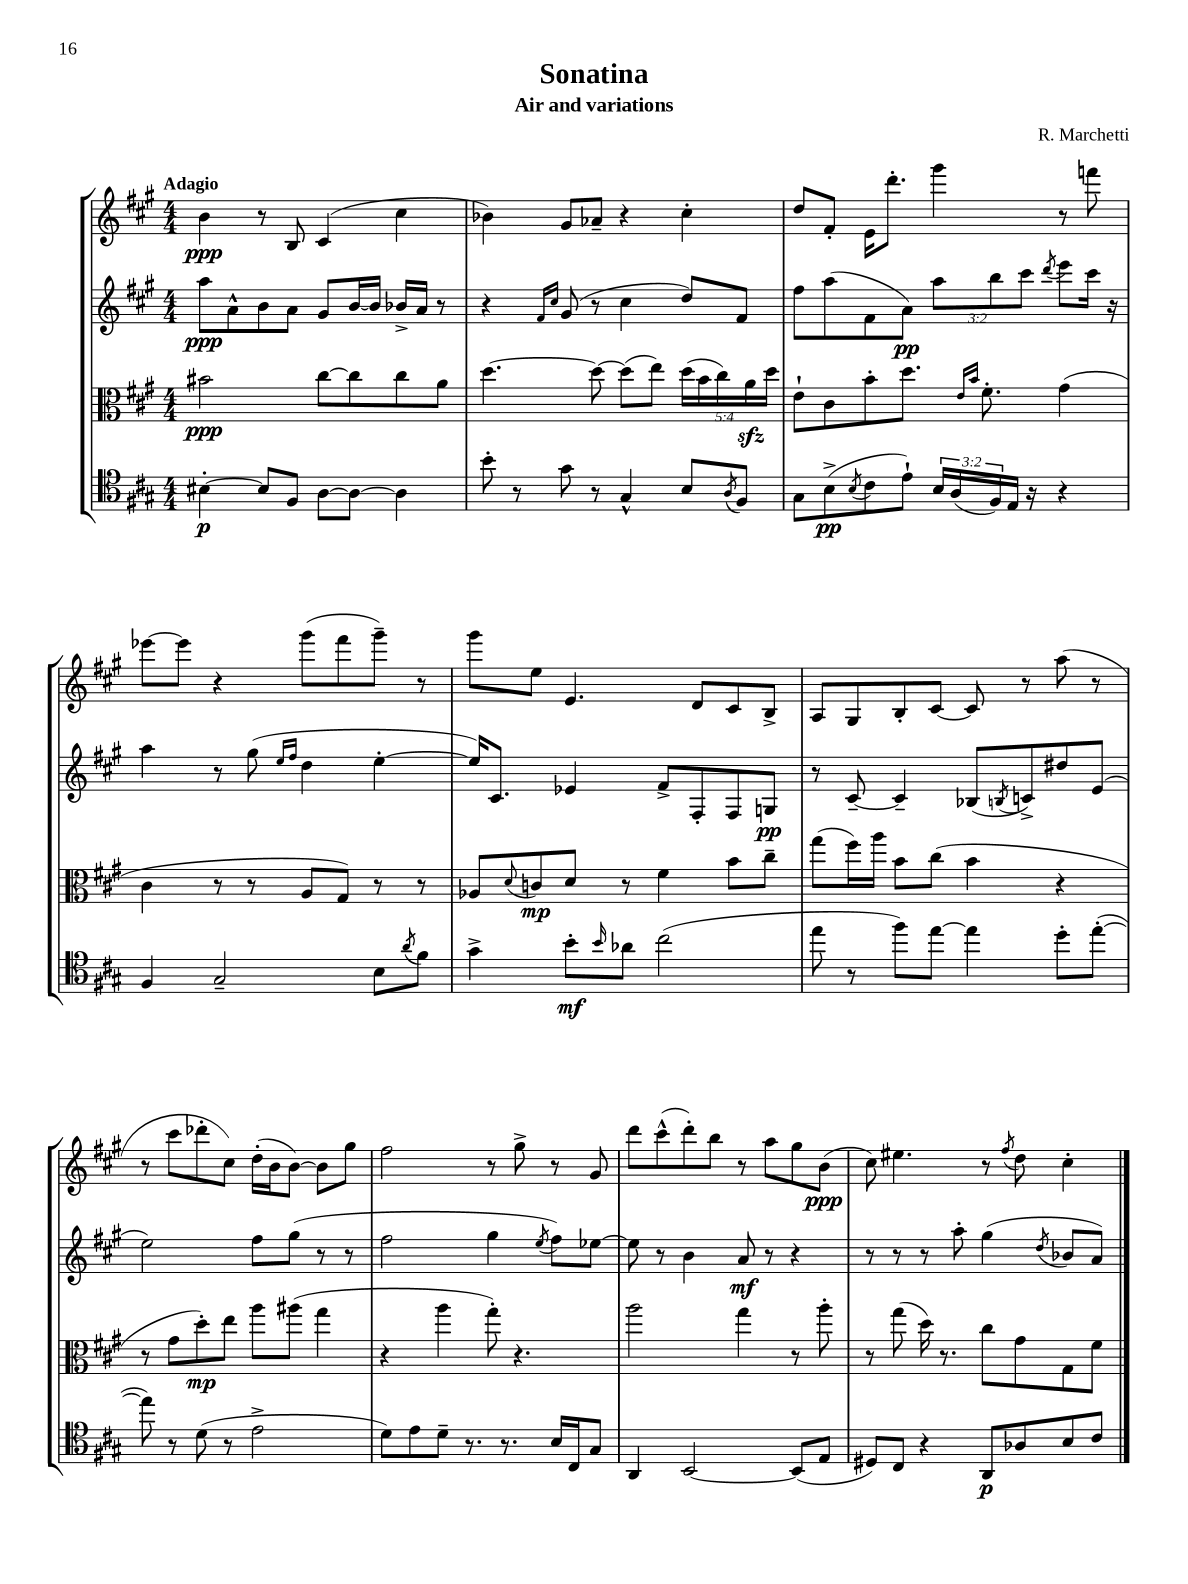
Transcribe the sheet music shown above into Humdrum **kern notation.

**kern	**kern	**kern	**kern
*staff4	*staff3	*staff2	*staff1
*clefC4	*clefC3	*clefG2	*clefG2
*k[f#c#g#]	*k[f#c#g#]	*k[f#c#g#]	*k[f#c#g#]
*M4/4	*M4/4	*M4/4	*M4/4
[4B#'	2b#	8aa	4b
.	.	8a^^	.
8B#]	.	8b	8r
8F#	.	8a	8B
[8A	[8cc#	8g#	(4c#
8A_	8cc#]	[16b	.
.	.	16b]	.
4A]	8cc#	16b-^	4cc#
.	.	16a	.
.	8a	8r	.
=	=	=	=
8b'	[4.dd	4r	4b-)
8r	.	.	.
.	.	16qqf#	.
.	.	16qqcc#	.
8g#	.	(8g#	8g#
8r	8dd_	8r	8a-~
4G#^^	(8dd]	4cc#	4r
.	8ee)	.	.
8B	(20dd	8dd)	4cc#'
.	20b	.	.
.	20cc#)	.	.
8qA	.	.	.
8F#	.	8f#	.
.	20a	.	.
.	20dd	.	.
=	=	=	=
8G#	8e`	8ff#	8dd
(8B^	8c#	(8aa	8f#'
8qB	.	.	.
8c#	8b'	8f#	16e
.	.	.	8.ddd'
8e`)	8.dd	8a)	.
24B	.	12aa	4ggg#
(24A	.	.	.
.	16qqe	.	.
.	16qqb	.	.
.	8.f#'	.	.
24F#)	.	12bb	.
16E	.	.	.
.	.	12ccc#	.
16r	.	.	.
.	.	8qddd	.
4r	(4g#	8eee	8r
.	.	16ccc#	8fff
.	.	16r	.
=	=	=	=
4F#	4c#	4aa	[8eee-
.	.	.	8eee-]
2G#~	8r	8r	4r
.	8r	(8gg#	.
.	.	16qqee	.
.	.	16qqff#	.
.	8A	4dd	(8ggg#
.	8G#)	.	8fff#
8B	8r	[4ee'	8ggg#~)
8qa	.	.	.
8f#	8r	.	8r
=	=	=	=
4g#^	8A-	16ee])	8ggg#
.	.	8.c#	.
.	8qqd	.	.
.	8c	.	8ee
8b'	8d	4e-	4.e
16qqb	.	.	.
8a-	8r	.	.
(2cc#	4f#	8f#^	.
.	.	8F#'	8d
.	8b	8F#	8c#
.	8cc#~	8G	8B^
=	=	=	=
8ee	(8gg#	8r	8A
8r	16ff#)	[8c#~	8G#
.	16aa	.	.
8ff#)	8b	4c#~]	8B'
[8ee	(8cc#	.	[8c#
4ee]	4b	(8B-	8c#]
.	.	8qB	.
.	.	8c^)	8r
8dd'	4r	8dd#	(8aa
([8ee'	.	(8e	8r
=	=	=	=
8ee])	8r	2ee)	8r
8r	8g#	.	8ccc#
(8d	8dd')	.	8ddd-'
8r	8ee	.	8cc#)
2e^	8aa	8ff#	(16dd'
.	.	.	16b
.	(8aa#	(8gg#	[8b)
.	4gg#	8r	8b]
.	.	8r	8gg#
=	=	=	=
8d)	4r	2ff#	2ff#
8e	.	.	.
8d~	4aa	.	.
8.r	.	.	.
.	8gg#')	4gg#	8r
8.r	.	.	.
.	4.r	.	8gg#^
.	.	8qee	.
16B	.	8ff#)	8r
16C#	.	.	.
8G#	.	[8ee-	8g#
=	=	=	=
4AA	2aa	8ee-]	8ddd
.	.	8r	(8ccc#^^
[2BB	.	4b	8ddd')
.	.	.	8bb
.	4gg#	8a	8r
.	.	8r	8aa
(8BB]	8r	4r	8gg#
8E	8aa'	.	(8b
=	=	=	=
8D#)	8r	8r	8cc#)
8C#	(8gg#	8r	4.ee#
4r	16dd)	8r	.
.	8.r	.	.
.	.	8aa'	.
8AA	8cc#	(4gg#	8r
.	.	.	8qff#
8A-	8g#	.	8dd
.	.	8qdd	.
8B	8G#	8b-	4cc#'
8c#	8f#	8a)	.
==	==	==	==
*-	*-	*-	*-
